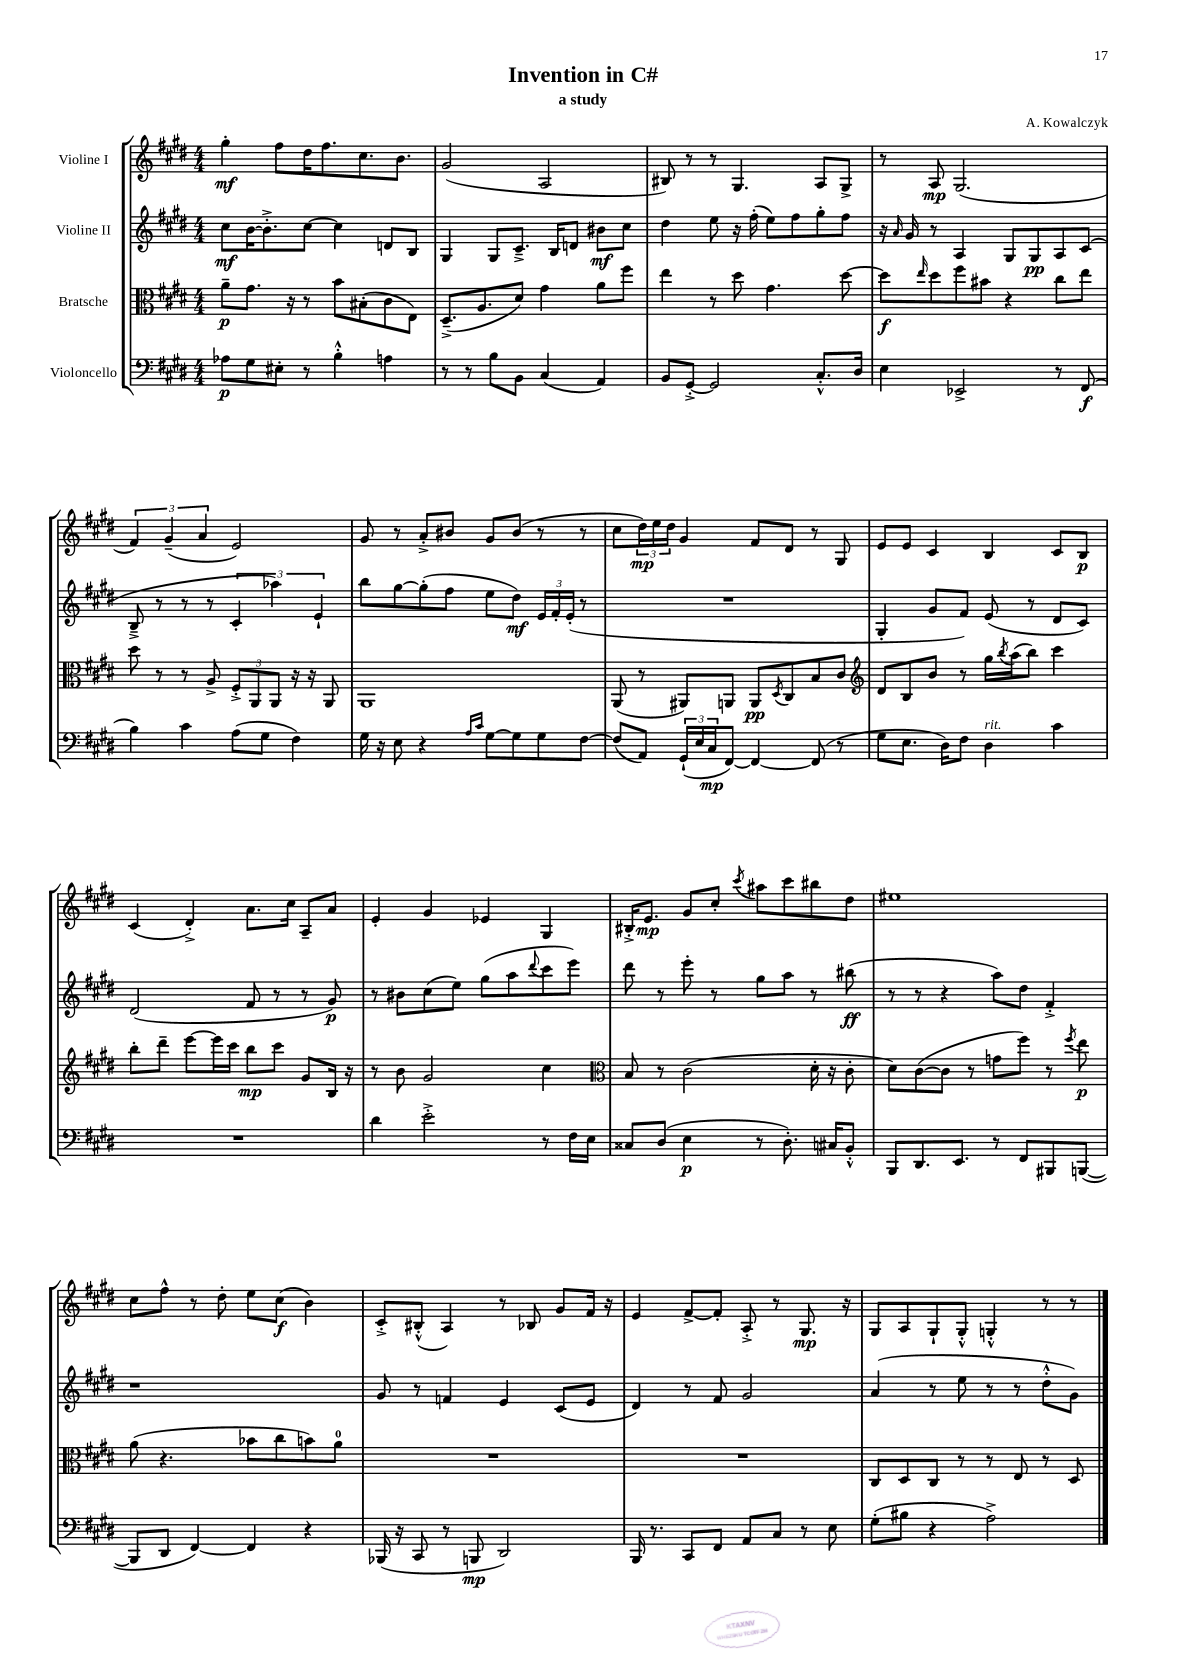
\header { title = "Invention in C#" composer = "A. Kowalczyk" subtitle = "a study" }
<<
\new StaffGroup <<
\new Staff = "s0" \with { instrumentName = "Violine I" } {
    \clef treble \key e \major \numericTimeSignature \time 4/4
    gis''4-.\mf fis''8 dis''16 fis''8. cis''8. b'8. |
    gis'2( a2 |
    bis8) r8 r8 gis4. a8 gis8-> |
    r8 a8\mp gis2.( |
    \tuplet 3/2 { fis'4) gis'4--( a'4 } e'2) |
    gis'8 r8 a'8-.-> bis'8 gis'8 bis'8( r8 r8 |
    cis''8 \tuplet 3/2 { dis''16\mp) e''16 dis''16 } gis'4 fis'8 dis'8 r8 gis8 |
    e'8 e'8 cis'4 b4 cis'8 b8\p |
    cis'4( dis'4-.->) a'8. cis''16 a8-- a'8 |
    e'4-. gis'4 ees'4 gis4 |
    bis16-.-> e'8.\mp gis'8 cis''8-. \acciaccatura { cis'''8 } ais''8 cis'''8 bis''8 dis''8 |
    eis''1 |
    cis''8 fis''8-^ r8 dis''8-. e''8 cis''8\f( b'4) |
    cis'8-.-> bis8-.-^( a4) r8 bes8 gis'8 fis'16 r16 |
    e'4 fis'8~-> fis'8-. a8-.-> r8 gis8.\mp r16 |
    gis8 a8 gis8-! gis8-.-^ g4-.-^ r8 r8 \bar "|." |
}
\new Staff = "s1" \with { instrumentName = "Violine II" } {
    \clef treble \key e \major \numericTimeSignature \time 4/4
    cis''8\mf b'16~ b'8.-.-> cis''8~ cis''4 d'8 b8 |
    gis4 gis8 cis'8.---> b16 d'8 bis'8\mf cis''8 |
    dis''4 e''8 r16 fis''16-.( e''8) fis''8 gis''8-. fis''8 |
    r16 \grace { a'16 } gis'16 r8 a4 gis8 gis8\pp a8 cis'8( |
    b8---> r8 r8 r8 \tuplet 3/2 { cis'4-. aes''4) e'4-! } |
    b''8 gis''8~ gis''8-.( fis''8 e''8 dis''8\mf) \tuplet 3/2 { e'16 fis'16-. e'16-.( } r8 |
    R1 |
    gis4-. gis'8 fis'8) e'8( r8 dis'8 cis'8) |
    dis'2( fis'8 r8 r8 gis'8\p) |
    r8 bis'8 cis''8( e''8) gis''8( a''8 \appoggiatura { dis'''8 } cis'''8 e'''8) |
    dis'''8 r8 e'''8-. r8 gis''8 a''8 r8 bis''8\ff( |
    r8 r8 r4 a''8) dis''8 fis'4-.-> |
    r1 |
    gis'8 r8 f'4 e'4 cis'8( e'8 |
    dis'4) r8 fis'8 gis'2 |
    a'4( r8 e''8 r8 r8 dis''8-.-^ gis'8) \bar "|." |
}
\new Staff = "s2" \with { instrumentName = "Bratsche" } {
    \clef alto \key e \major \numericTimeSignature \time 4/4
    a'8--\p gis'8. r16 r8 b'8 bis8-.( cis'8 e8) |
    dis8.--->( a8. dis'8) gis'4 a'8 fis''8 |
    e''4 r8 dis''8 gis'4. dis''8~ |
    dis''8\f \grace { e''16 } dis''8 fis''8 bis'8 r4 cis''8 e''8 |
    dis''8 r8 r8 a8-> \tuplet 3/2 { fis8-.-> a,8 a,8 } r16 r16 a,8 |
    a,1 |
    a,8( r8 ais,8) a,8 a,8\pp \acciaccatura { dis8 } cis8 b8 cis'8 |
    \clef treble dis'8 b8 b'8 r8 gis''16 \acciaccatura { b''8 } a''16( b''8) cis'''4 |
    b''8-. dis'''8-- e'''8~ e'''16 cis'''16 b''8\mp cis'''8 gis'8 b16 r16 |
    r8 b'8 gis'2 cis''4 |
    \clef alto b8 r8 cis'2( dis'16-. r16 cis'8-. |
    dis'8) cis'8~( cis'8 r8 g'8 fis''8) r8 \acciaccatura { fis''8 } e''8\p |
    a'8( r4. bes'8 cis''8 b'8) a'8-0 |
    R1 |
    R1 |
    cis8 dis8 cis8 r8 r8 e8 r8 dis8 \bar "|." |
}
\new Staff = "s3" \with { instrumentName = "Violoncello" } {
    \clef bass \key e \major \numericTimeSignature \time 4/4
    aes8\p gis8 eis8-. r8 b4-.-^ a4 |
    r8 r8 b8 b,8 cis4( a,4) |
    b,8 gis,8~-.-> gis,2 cis8.-.-^ dis16 |
    e4 ees,2-> r8 fis,8\f( |
    b4) cis'4 a8( gis8 fis4) |
    gis16 r16 e8 r4 \grace { a16 cis'16 } gis8~ gis8 gis8 fis8~ |
    fis8( a,8) \tuplet 3/2 { gis,16-!( e16 cis16\mp } fis,8~) fis,4~ fis,8( r8 |
    gis8 e8. dis16) fis8 dis4^\markup { \italic "rit." } cis'4 |
    R1 |
    dis'4 e'2-.-> r8 fis16 e16 |
    cisis8 dis8( e4\p r8 dis8.-.) cis16 b,8-.-^ |
    b,,8 dis,8. e,8. r8 fis,8 bis,,8 b,,8~( |
    b,,8 dis,8 fis,4~) fis,4 r4 |
    bes,,16( r16 cis,8 r8 b,,8\mp dis,2) |
    b,,16 r8. cis,8 fis,8 a,8 cis8 r8 e8 |
    gis8-.( bis8 r4 a2->) \bar "|." |
}
>>
>>
\layout { \context { \Score \remove "Bar_number_engraver" } }
